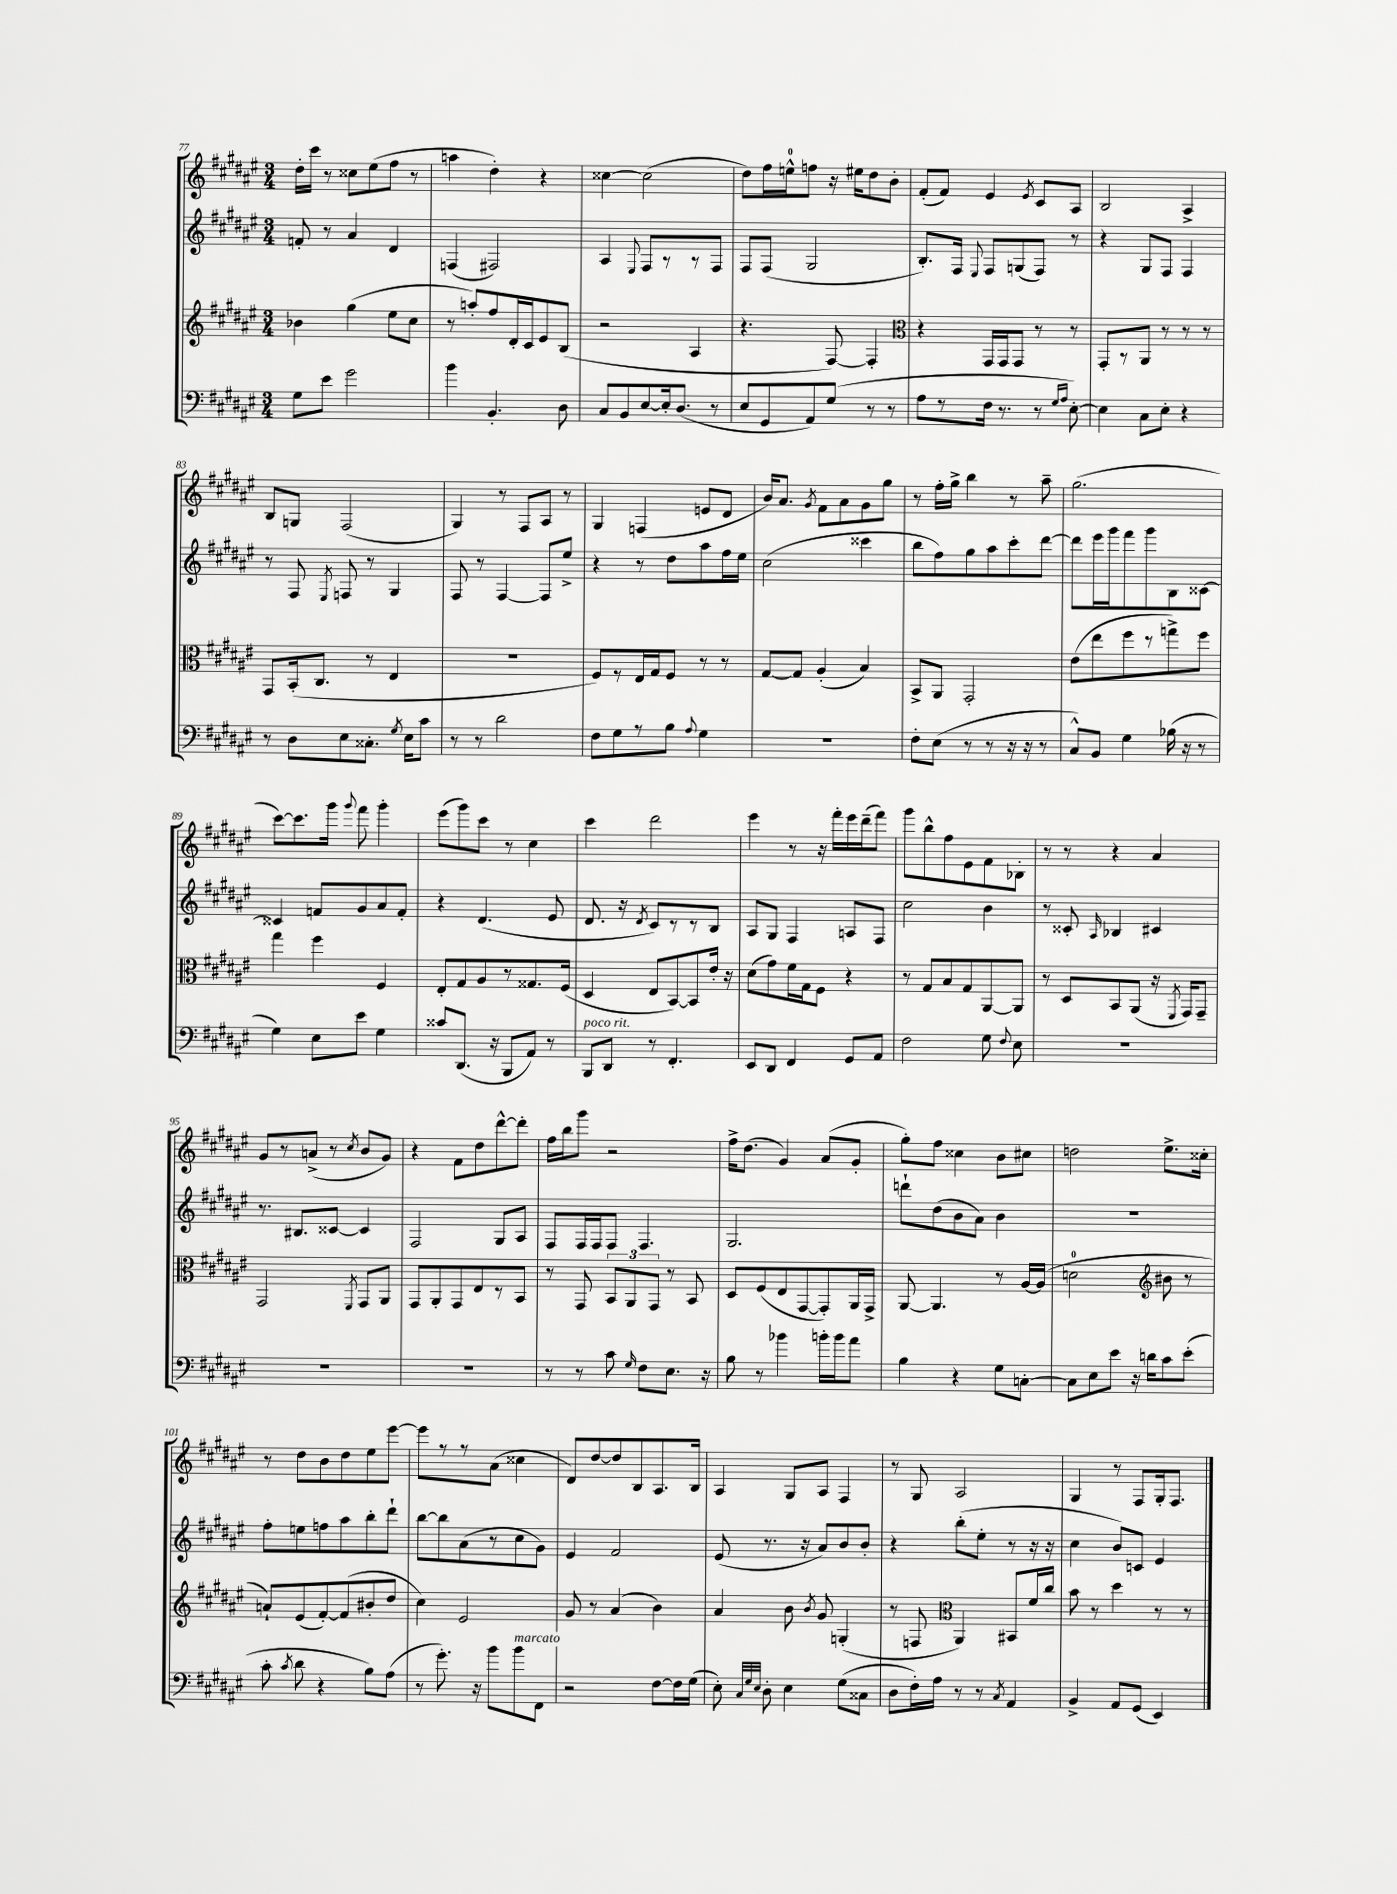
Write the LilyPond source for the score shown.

<<
\new StaffGroup <<
\new Staff = "s0" {
    \clef treble \key fis \major \numericTimeSignature \time 3/4
    \autoBeamOff dis''16[-. cis'''16] r8 cisis''8[ eis''8( fis''8] r8 |
    a''4 dis''4-.) r4 |
    cisis''4~ cisis''2( |
    dis''8[) fis''16 e''16-0-^ f''8] r16 eis''16[ dis''8 b'8]-. |
    fis'8[-.( fis'8]) eis'4 \acciaccatura { eis'8 } cis'8[ ais8] |
    b2 ais4-> |
    b8[ g8] fis2( |
    gis4) r8 fis8[ ais8] r8 |
    gis4 f4( e'8[ dis'8] |
    b'16[) ais'8.] \acciaccatura { gis'8 } fis'8[ ais'8 gis'8 gis''8] |
    r8 fis''16[-. gis''16]-> b''4 r8 ais''8-- |
    gis''2.( |
    cis'''8[~) cis'''8. gis'''16] \appoggiatura { gis'''8 } fis'''8 gis'''4-. |
    eis'''8[( gis'''8) cis'''8] r8 cis''4 |
    cis'''4 dis'''2 |
    eis'''4 r8 r16 fis'''16[-. eis'''16 dis'''16--( fis'''8]) |
    gis'''8[ b''8-^ fis''8 eis'8 fis'8 bes8]-. |
    r8 r8 r4 ais'4 |
    gis'8[ r8 a'8]->( r8 \acciaccatura { cis''8 } b'8[ gis'8]) |
    r4 fis'8[ dis''8 dis'''8~-^ dis'''8]-. |
    fis''16[ b''16 gis'''8] r2 |
    fis''16[-> dis''8.]( gis'4) ais'8[( gis'8]-. |
    gis''8[-.) fis''8] cisis''4 b'8[ cis''8] |
    d''2 eis''8.[-> cisis''16]-. |
    r8 dis''8[ b'8 dis''8 eis''8 eis'''8]~ |
    eis'''8[ r8 r8 ais'8]( cisis''4 |
    dis'8[) dis''8~ dis''8 b8 ais8. b16] |
    ais4 gis8[ ais8] fis4 |
    r8 gis8 ais2 |
    gis4 r8 fis8[ gis16-. fis8.] \bar "|." |
}
\new Staff = "s1" {
    \clef treble \key fis \major \numericTimeSignature \time 3/4
    \autoBeamOff f'8-. r8 ais'4 dis'4 |
    f4( fis2) |
    ais4 \appoggiatura { eis8 } fis8[ r8 r8 fis8] |
    fis8[ fis8]( gis2 |
    b8.[-.) fis16] \appoggiatura { eis8 } fis8[ g8( fis8]) r8 |
    r4 gis8[ fis8] fis4 |
    r8 fis8 \acciaccatura { eis8 } f8 r8 gis4 |
    fis8 r8 fis4~ fis8[ eis''8]-> |
    r4 r8 dis''8[ ais''8 fis''16 eis''16] |
    cis''2( cisis'''4 |
    b''8[ fis''8) gis''8 ais''8 cis'''8-. dis'''8]~ |
    dis'''8[ eis'''16 gis'''16 fis'''8 gis'''8 b8 cisis'8]~ |
    cisis'4 f'8[ gis'8 ais'8 f'8]-. |
    r4 dis'4.( eis'8 |
    dis'8. r16 \acciaccatura { dis'8 } cis'8[) r8 r8 b8] |
    ais8[ gis8] fis4 a8[ fis8] |
    cis''2 b'4 |
    r8 cisis'8-. \grace { ais16 } bes4 cis'4 |
    r8. bis8.[ cisis'8]~ cisis'4 |
    fis2 gis8[ ais8] |
    fis8[ fis16 fis16 fis8] fis4. |
    gis2. |
    d'''8[-! dis''8( b'8 ais'8]) b'4 |
    R2. |
    fis''8[-. e''8 f''8 ais''8 b''8-. dis'''8]-! |
    b''8[~ b''8 ais'8( r8 cis''8 gis'8]) |
    eis'4 fis'2 |
    eis'8( r8. r16 ais'8[) b'8 b'8]-. |
    r4 b''8[-.( eis''8]-. r8 r16 r16 |
    cis''4 b'8[) c'8] eis'4 \bar "|." |
}
\new Staff = "s2" {
    \clef treble \key fis \major \numericTimeSignature \time 3/4
    \autoBeamOff bes'4 gis''4( eis''8[ cis''8] |
    r8 a''8[-.) fis''8 dis'16-. cis'16 eis'8 b8]( |
    r2 ais4 |
    r4. fis8~) fis4-. |
    \clef alto r4 gis,16[ gis,16 gis,8] r8 r8 |
    gis,8[-. r8 ais,8] r8 r8 r8 |
    gis,8[ b,16-.( cis8.] r8 eis4 |
    R2. |
    fis8[) r8 eis16 gis16 fis8] r8 r8 |
    gis8[~ gis8] ais4-.( b4) |
    b,8[-> ais,8] gis,2-. |
    eis'8[( eis''8 fis''8 r8 g''8->) fis''8] |
    gis''4 fis''4 fis4 |
    eis8[-. gis8 ais8 r8 gisis8. fis16]( |
    dis4 eis8[ b,8~) b,8 eis'16]-. r16 |
    dis'8[( gis'8) fis'16 gis16 fis8] r4 |
    r8 gis8[ b8 gis8 ais,8~ ais,8] |
    r8 dis8[ b,8 ais,8]( r16 \acciaccatura { fis,8 } gis,16[) gis,8]-- |
    gis,2 \acciaccatura { fis,8 } gis,8[ ais,8] |
    gis,8[ ais,8-. gis,8 eis8 r8 b,8] |
    r8 gis,8 \tuplet 3/2 { b,8[ ais,8 gis,8] } r8 b,8 |
    dis8[ fis8( eis8 gis,8~ gis,8-.) ais,16 gis,16]-> |
    ais,8~ ais,4. r8 ais16[~ ais16]( |
    d'2-0 \clef treble bis'8 r8 |
    a'8[-!) eis'8( fis'8~-.) fis'8( bis'8-. dis''8] |
    cis''4) eis'2 |
    gis'8 r8 ais'4( b'4) |
    ais'4 b'8 \acciaccatura { b'8 } gis'8 g4-.( |
    r8 f8 \clef alto ais,4) bis,8[ fis'16 cis''16] |
    b'8 r8 dis''4 r8 r8 \bar "|." |
}
\new Staff = "s3" {
    \clef bass \key fis \major \numericTimeSignature \time 3/4
    \autoBeamOff gis8[ eis'8] gis'2 |
    b'4 b,4.-. dis8 |
    cis8[ b,8 eis8~ eis16-. dis8.]( r8 |
    eis8[ gis,8 ais,8) gis8]( r8 r8 |
    ais8[ r8 fis16] r8. r8 \grace { gis16[ ais16] } eis8~-.) |
    eis4 cis8[ eis8]-. r4 |
    r8 dis8[ eis8 cisis8.]-. \acciaccatura { gis8 } eis16[ cis'8] |
    r8 r8 dis'2 |
    fis8[ gis8 r8 b8] \appoggiatura { ais8 } gis4 |
    R2. |
    fis8[-. eis8]( r8 r8 r16 r16 r8 |
    cis8[-^) b,8] gis4 bes16( r16 r8 |
    gis4) eis8[ eis'8] gis4 |
    cisis'8[ dis,8.]( r16 b,,8[ ais,8]) r8 |
    b,,8[^\markup { \italic "poco rit." } dis,8] r8 fis,4.-. |
    eis,8[ dis,8] fis,4 gis,8[ ais,8] |
    fis2 gis8 \appoggiatura { fis8 } eis8 |
    R2. |
    R2. |
    R2. |
    r8 r8 cis'8 \grace { gis16 } fis8[ eis8.] r16 |
    b8 r8 bes'4 b'16[-. b'16 ais'8] |
    b4 r4 gis8[ c8]~-. |
    c8[ eis8 eis'8] r16 d'16[ cis'8 eis'8]-.( |
    cis'8-. \acciaccatura { cis'8 } dis'8 r4 b8[) ais8]( |
    r8 gis'8.-.) r16 b'8[ b'8^\markup { \italic "marcato" } fis,8] |
    r2 fis8[~ fis16 gis16]( |
    eis8-.) \grace { cis32[ gis32 eis32] } dis8-. eis4 gis8[( cisis8] |
    dis8[ fis16-.) ais16] r8 r8 \acciaccatura { cis8 } ais,4 |
    b,4-> ais,8[ gis,8]( eis,4) \bar "|." |
}
>>
>>
\layout { \context { \Score currentBarNumber = #77 } }
